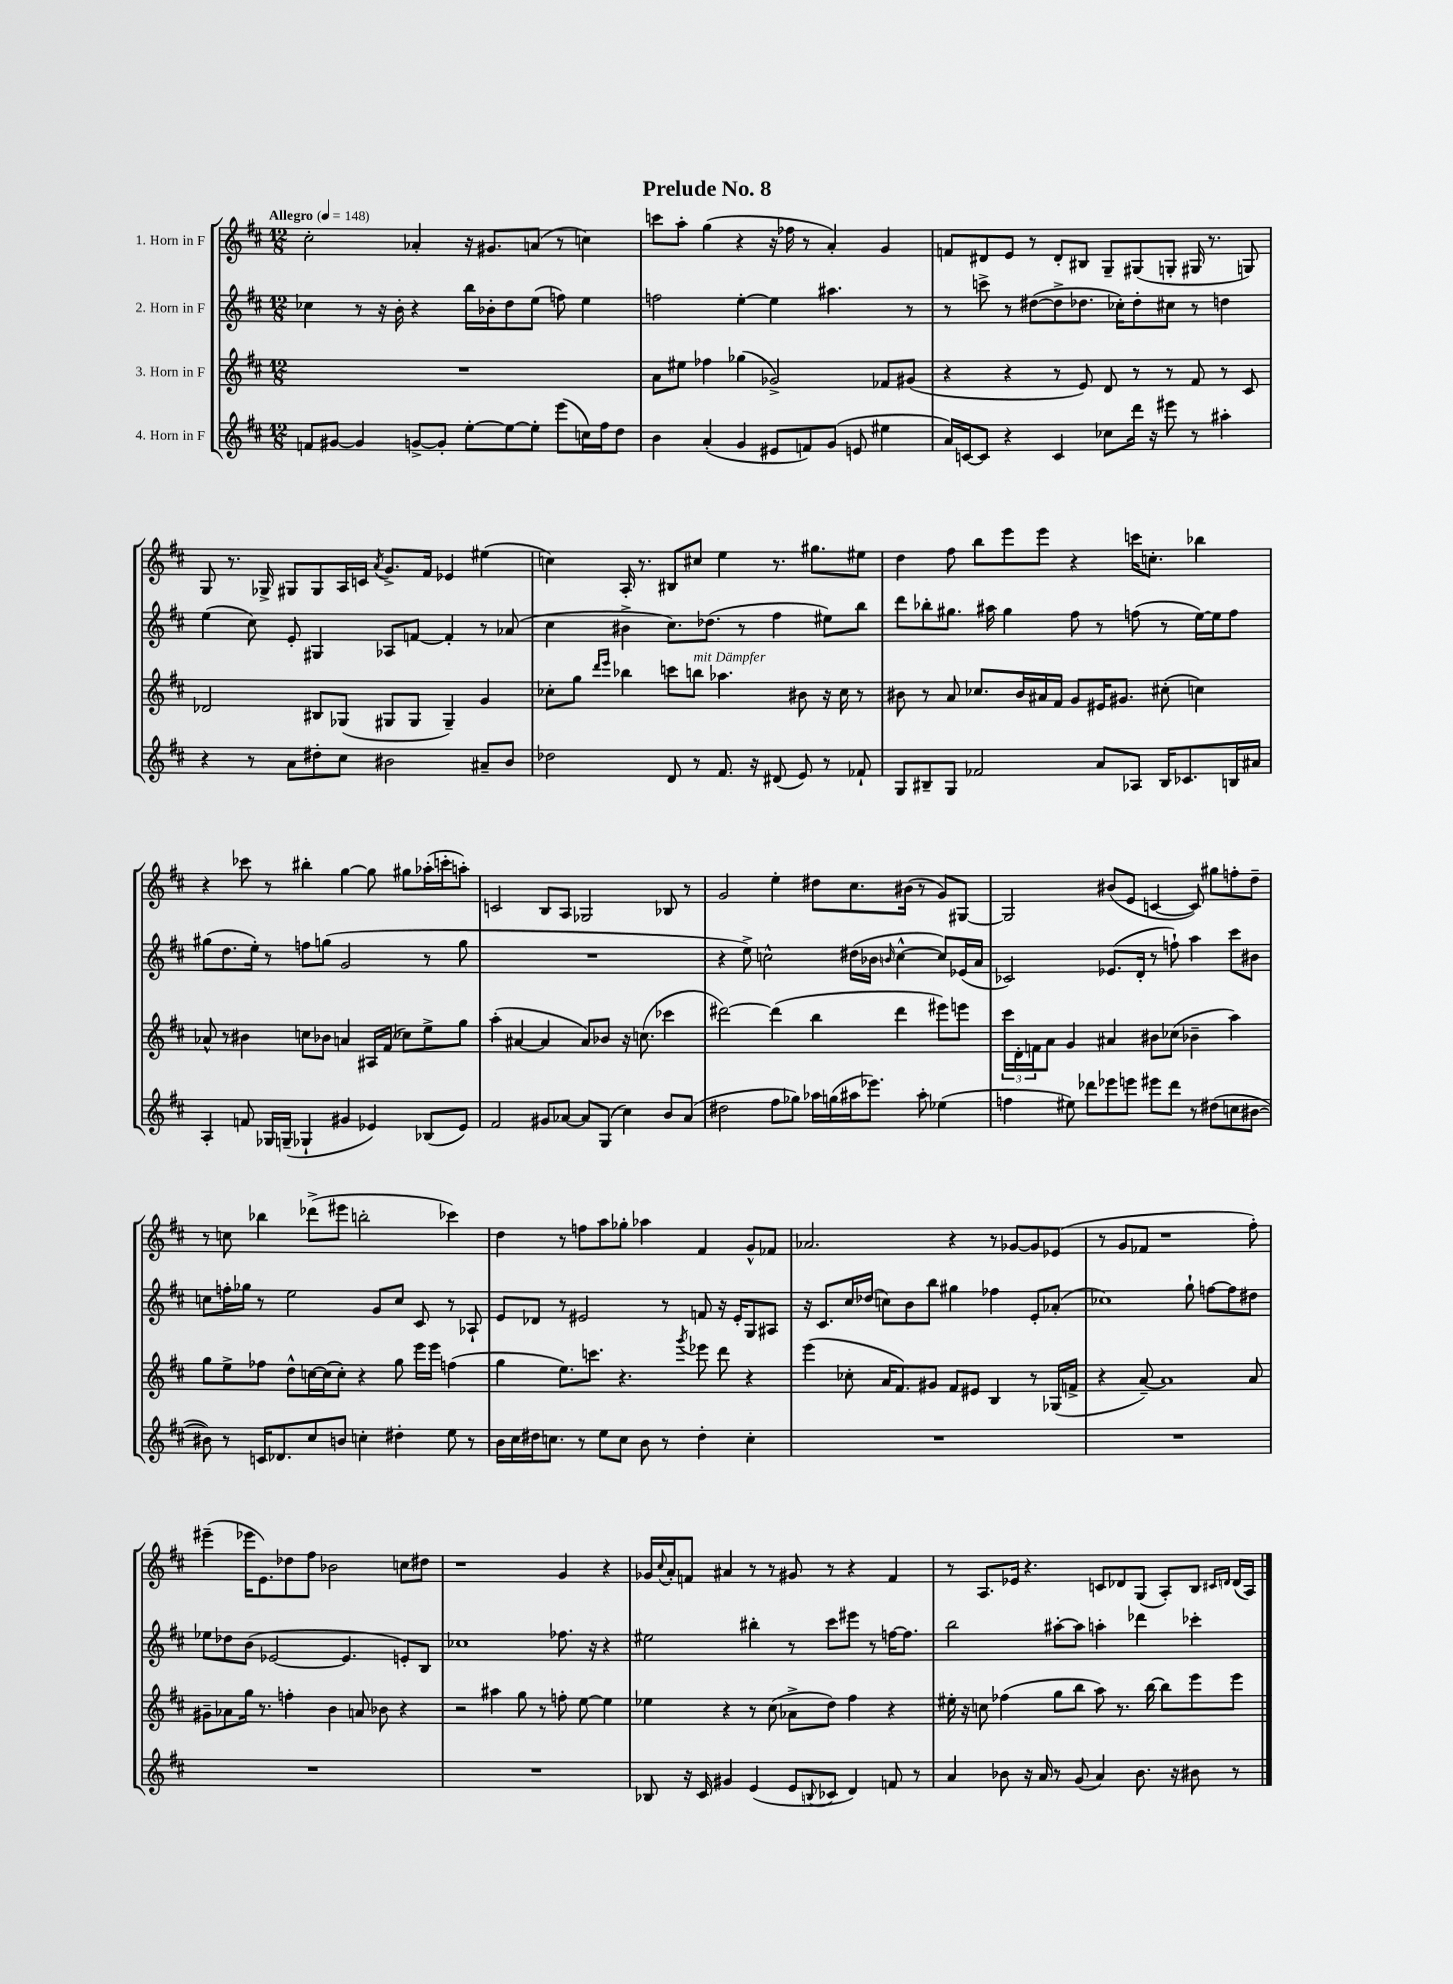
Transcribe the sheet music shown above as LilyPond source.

\header { title = "Prelude No. 8" }
<<
\new StaffGroup <<
\new Staff = "s0" \with { instrumentName = "1. Horn in F" } {
    \clef treble \key d \major \numericTimeSignature \time 12/8 \tempo "Allegro" 4 = 148
    cis''2-. aes'4-. r16 gis'8. a'8( r8 c''4) |
    c'''8 a''8-. g''4( r4 r16 fes''16 r8 a'4-.) g'4 |
    f'8 dis'8 e'8 r8 dis'8-. bis8 g8-- gis8( g8-. gis16 r8. g8) |
    g8 r8. ges16-> gis8 gis8 a16 c'16 \acciaccatura { a'8 } g'8.-> fis'16 ees'4 eis''4( |
    c''4) a16-. r8. bis8 cis''8 e''4 r8. gis''8. eis''8 |
    d''4 fis''8 b''8 e'''8 e'''8 r4 c'''16 c''8.-. bes''4 |
    r4 ces'''8 r8 bis''4-. g''4~ g''8 gis''8 aes''16-.( c'''16-. a''8-.) |
    c'2 b8 a8 ges2 bes8 r8 |
    g'2 e''4-. dis''8 cis''8. bis'16( r8 g'8) gis8~ |
    gis2 bis'8( e'8 c'4~ c'8) gis''8 f''8-. d''8-- |
    r8 c''8 bes''4 des'''8->( eis'''8 b''2-. ces'''4) |
    d''4 r8 f''8 a''8 ges''8-. aes''4 fis'4 g'8-^ fes'8 |
    aes'2. r4 r8 ges'8~ ges'8 ees'8( |
    r8 g'8 fes'8 r1 fis''8-.) |
    eis'''4--( ees'''16 e'8.) des''8 fis''8 bes'2 c''8 dis''8 |
    r1 g'4 r4 |
    ges'16 \appoggiatura { cis''8 } a'16-. f'8 ais'4 r8 r8 gis'8 r8 r4 f'4 |
    r8 a8. ees'16 r4. c'8 des'8 g8( a8-.) b8 \grace { cis'16 d'16 } d'16( a16) \bar "|." |
}
\new Staff = "s1" \with { instrumentName = "2. Horn in F" } {
    \clef treble \key d \major \numericTimeSignature \time 12/8
    ces''4 r8 r16 b'16-. r4 b''16 bes'16-. d''8 e''8( f''8) e''4 |
    f''2 e''4~-. e''4 ais''4. r8 |
    r8 c'''8-> r8 dis''8~( dis''8-> des''8. ces''16-.) des''8-. cis''8 r8 d''4 |
    e''4( cis''8) e'8-. gis4 aes8 f'8~ f'4-. r8 aes'8( |
    cis''4 bis'4-> cis''8.) des''8.( r8 fis''4 eis''8) b''8 |
    d'''8 bes''8-. gis''8. ais''16 gis''4 fis''8 r8 f''8( r8 e''16~) e''16 f''8 |
    gis''8( d''8. e''16-.) r8 f''8 g''8( g'2 r8 g''8 |
    R1. |
    r4 e''8->) c''2-^ dis''16( bes'16 \grace { b'16 } c''4~-^ c''8) ees'16( a'16 |
    ces'2) ees'8.( d'16-. r8 f''8-!) a''4 cis'''8 bis'8 |
    c''8 f''16-. ges''16 r8 e''2 g'8 c''8 cis'8 r8 aes8-! |
    e'8 des'8 r8 eis'2 r8 f'8 r16 eis'16-. g8 ais8 |
    r16 cis'8. cis''16 des''16( c''8) b'8 b''8 gis''4 fes''4 e'8-. aes'8-.( |
    ces''1) g''8-! f''8~ f''8 dis''8 |
    ees''8 des''8 b'8( ees'2~ ees'4. e'8-.) b8 |
    ces''1 fes''8. r16 r4 |
    eis''2 bis''4-. r8 cis'''8 eis'''8 r8 f''16~ f''8. |
    b''2 ais''8~-. ais''8 a''4-. des'''4 ces'''4-. \bar "|." |
}
\new Staff = "s2" \with { instrumentName = "3. Horn in F" } {
    \clef treble \key d \major \numericTimeSignature \time 12/8
    R1. |
    a'8 eis''8 fes''4 ges''4( ges'2->) fes'8 gis'8( |
    r4 r4 r8 e'8) d'8 r8 r8 fis'8 r8 cis'8 |
    des'2 bis8 ges8( gis8 gis8 gis4--) g'4 |
    ces''8-. g''8 \grace { d'''16 e'''16 } bes''4 c'''8 b''8^\markup { \italic "mit Dämpfer" } aes''4. bis'8 r16 ces''16 r8 |
    bis'8 r8 a'8 ces''8. bis'16 ais'16 fis'16 g'8 eis'16 gis'8. cis''8-.( c''4) |
    aes'8-^ r8 bis'4 c''8 bes'8 a'4 ais16 fis'16( ces''8) e''8-> g''8 |
    a''4-.( ais'4~ ais'4 ais'8) bes'8 r16 c''8.( ces'''4 |
    dis'''2~) dis'''4( b''4 dis'''4 eis'''8) e'''8 |
    \tuplet 3/2 { cis'''16 d'16-. f'16 } a'8 g'4 ais'4 bis'8 ces''8( bes'4-- a''4) |
    g''8 e''8-> fes''8 d''8-^ c''16~ c''16( c''8-.) r4 g''8 e'''16 e'''16 f''4( |
    g''4 e''8.) c'''8. r4. \acciaccatura { g'''8 } ees'''8 d'''8 r4 |
    e'''4( ces''8-. a'16 fis'8.) gis'8 fis'8 eis'8 b4 r8 ges16( f'16-> |
    r4 a'8~--) a'1 a'8 |
    gis'8-- aes'8 g''16 r8. f''4-. b'4 a'8 bes'8 r4 |
    r2 ais''4 g''8 r8 f''8-. e''8~ e''4 |
    ees''4 r4 r8 cis''8( aes'8-> d''8) fis''4 r4 |
    eis''16-. r16 c''8 fes''4( g''8 b''8 a''8) r8. b''16~ b''8 e'''8 e'''8 \bar "|." |
}
\new Staff = "s3" \with { instrumentName = "4. Horn in F" } {
    \clef treble \key d \major \numericTimeSignature \time 12/8
    f'8 gis'8~ gis'4 g'8~-> g'8-. e''8~-. e''8~ e''8-. e'''8( c''16) fis''16 d''8 |
    b'4 a'4-.( g'4 eis'8 f'8) g'8( e'8 eis''4 |
    a'16) c'16~ c'8 r4 c'4 ces''8 d'''16 r16 eis'''8 r8 ais''4-. |
    r4 r8 a'8 dis''8-. cis''8 bis'2 ais'8-- bis'8 |
    des''2 d'8 r8 fis'8. r16 dis'8( e'8) r8 fes'8-! |
    g8 bis8-- g8 fes'2 a'8 aes8 bis16 ces'8. b16 ais'16 |
    a4-. f'8 ges16 g16--( ges4-! gis'4 ees'4) bes8( ees'8) |
    fis'2 gis'8 aes'8~ aes'8 g8( cis''4) b'8 aes'8( |
    dis''2 fis''8 ges''8) aes''16 g''16( ais''16 ees'''8.) ais''8-. ees''4( |
    f''4 eis''8) des'''8 ees'''8 e'''8 eis'''8 des'''8 r8 dis''8( c''8 bis'8~ |
    bis'8) r8 c'16 des'8. cis''8 b'8 c''4-. dis''4-. e''8 r8 |
    b'16 cis''16 dis''16 c''8. r8 e''8 c''8 b'8 r8 dis''4-. c''4-. |
    R1. |
    R1. |
    R1. |
    R1. |
    bes8 r16 cis'16 gis'4 e'4( e'8 \appoggiatura { b8 } ces'8 d'4) f'8 r8 |
    a'4 bes'8 r16 a'16 r8 g'8( a'4) bes'8. r16 bis'8 r8 \bar "|." |
}
>>
>>
\layout { \context { \Score \remove "Bar_number_engraver" } }
